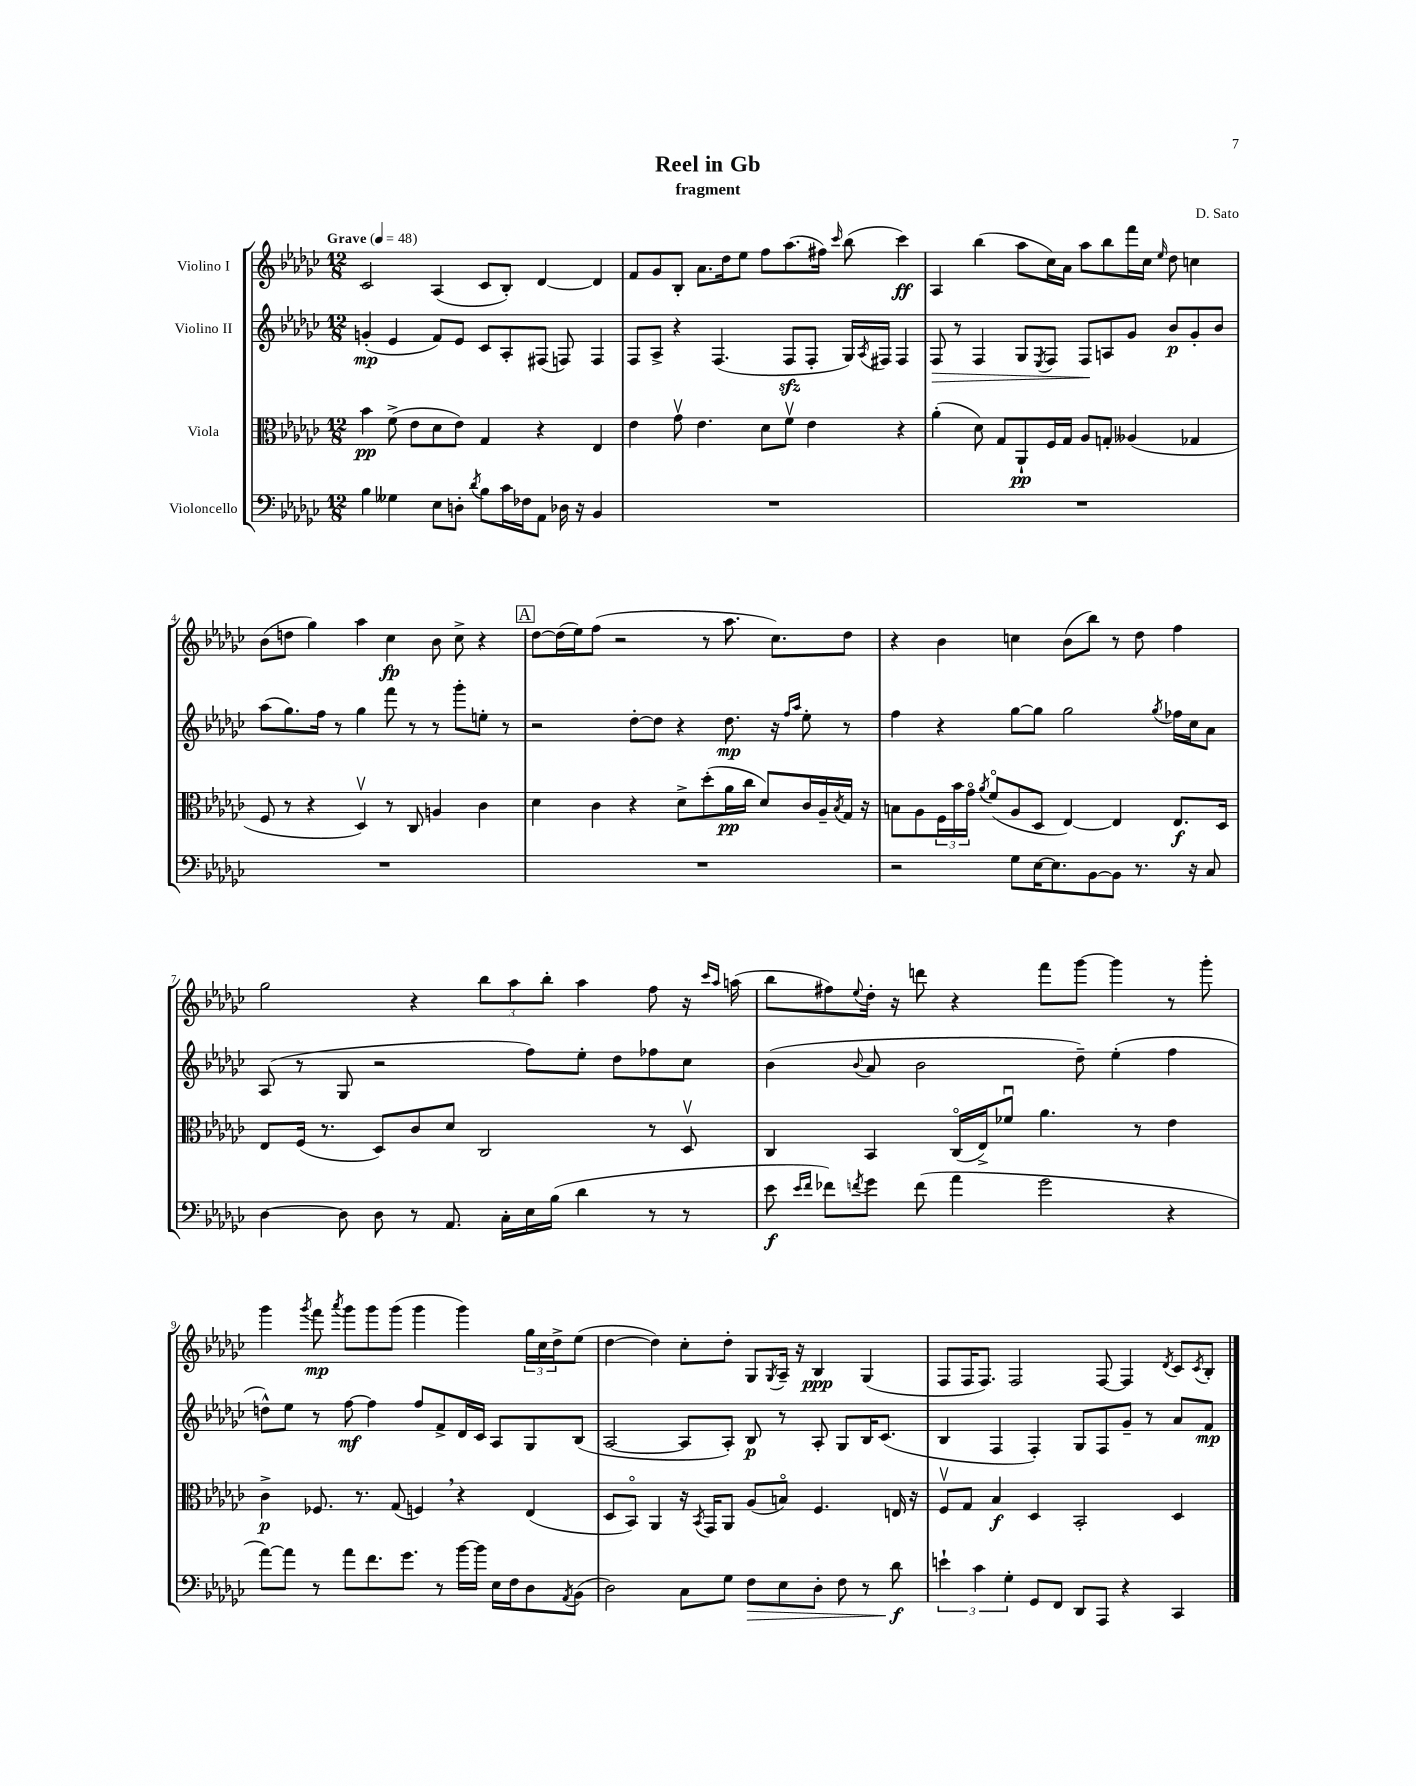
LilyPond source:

\header { title = "Reel in Gb" composer = "D. Sato" subtitle = "fragment" }
<<
\new StaffGroup <<
\new Staff = "s0" \with { instrumentName = "Violino I" } {
    \clef treble \key ges \major \numericTimeSignature \time 12/8 \tempo "Grave" 4 = 48
    ces'2 aes4( ces'8 bes8-.) des'4~ des'4 |
    f'8 ges'8 bes8-. aes'8. des''16 ees''8 f''8 aes''8.( fis''16) \grace { ces'''16 } bes''8( ces'''4\ff) |
    aes4 bes''4( aes''8 ces''16) aes'16 aes''8 bes''8 f'''16 ces''16 \grace { ees''16 } des''8 c''4 |
    bes'8( d''8 ges''4) aes''4 ces''4\fp bes'8 ces''8-> r4 |
    \mark \markup { \box "A" } des''8~ des''16( ees''16) f''8( r2 r8 aes''8. ces''8.) des''8 |
    r4 bes'4 c''4 bes'8( bes''8) r8 des''8 f''4 |
    ges''2 r4 \tuplet 3/2 { bes''8 aes''8 bes''8-. } aes''4 f''8 r16 \grace { ces'''16 aes''16 } a''16( |
    bes''8 fis''8) \appoggiatura { ees''8 } des''16-. r16 d'''8 r4 f'''8 ges'''8~ ges'''4 r8 ges'''8-. |
    ges'''4 \acciaccatura { ges'''8 } f'''8\mp \acciaccatura { aes'''8 } ges'''8 ges'''8 ges'''8( ges'''4 ges'''4) \tuplet 3/2 { ges''16 ces''16 des''16-> } ees''8( |
    des''4~ des''4) ces''8-. des''8-. ges8 \acciaccatura { ges8 } aes16-- r16 bes4\ppp ges4( |
    f8 f16 f8.) f2 f8~ f4 \acciaccatura { des'8 } ces'8 \acciaccatura { ces'8 } bes8-. \bar "|." |
}
\new Staff = "s1" \with { instrumentName = "Violino II" } {
    \clef treble \key ges \major \numericTimeSignature \time 12/8
    g'4-.\mp( ees'4 f'8) ees'8 ces'8 aes8-. fis8( f8) f4 |
    f8 aes8-> r4 f4.( f8\sfz f8-. ges16) \acciaccatura { aes8 } fis16 fis4 |
    f8\> r8 f4 ges8 \acciaccatura { ees8 } f8 f8\! a8 ges'8 bes'8\p ges'8-. bes'8 |
    aes''8( ges''8.) f''16 r8 ges''4 f'''8 r8 r8 ges'''8-. e''8-. r8 |
    \mark \markup { \box "A" } r2 des''8~-. des''8 r4 des''8.\mp r16 \grace { f''16 aes''16 } ees''8-. r8 |
    f''4 r4 ges''8~ ges''8 ges''2 \acciaccatura { ges''8 } fes''16 ces''16 aes'8 |
    aes8( r8 ges8 r2 f''8) ees''8-. des''8 fes''8 ces''8 |
    bes'4( \appoggiatura { bes'8 } aes'8 bes'2 des''8--) ees''4-.( f''4 |
    d''8-^) ees''8 r8 f''8~\mf f''4 f''8 f'8-> des'16 ces'16 aes8 ges8 bes8( |
    aes2~ aes8 aes8-.) bes8\p r8 aes8-. ges8 bes16 ces'8.( |
    bes4 f4 f4-.) ges8 f8 ges'8-- r8 aes'8 f'8\mp \bar "|." |
}
\new Staff = "s2" \with { instrumentName = "Viola" } {
    \clef alto \key ges \major \numericTimeSignature \time 12/8
    bes'4\pp f'8->( ees'8 des'8 ees'8) ges4 r4 ees4 |
    ees'4 ges'8\upbow ees'4. des'8 f'8\upbow ees'4 r4 |
    aes'4-.( des'8) ges8 aes,8-!\pp f16 ges16 aes8 g8-. aeses4( ges4 |
    f8 r8 r4 des4\upbow) r8 ces8 a4 ces'4 |
    \mark \markup { \box "A" } des'4 ces'4 r4 des'8-> des''8-.( aes'16\pp ces''16 des'8) ces'16 aes16-- \acciaccatura { bes8 } ges16 r16 |
    b8 aes8 \tuplet 3/2 { f16 bes'16 ges'16\flageolet } \acciaccatura { aes'8 } f'8\flageolet( aes8 des8 ees4~) ees4 ees8.\f des16 |
    ees8 f16( r8. des8) ces'8 des'8 ces2 r8 des8\upbow |
    ces4 bes,4 ces16\flageolet( ees16->) fes'8\downbow aes'4. r8 ees'4 |
    ces'4->\p fes8. r8. ges8( f4) \breathe r4 ees4( |
    des8 bes,8\flageolet) aes,4 r16 \acciaccatura { bes,8 } ges,16 aes,8 aes8( b8\flageolet) f4. e16 r16 |
    f8\upbow ges8 bes4\f des4 bes,2-. des4 \bar "|." |
}
\new Staff = "s3" \with { instrumentName = "Violoncello" } {
    \clef bass \key ges \major \numericTimeSignature \time 12/8
    bes4 geses4 ees8 d8-. \acciaccatura { des'8 } bes8 ces'16 fes16 aes,8 des16 r16 bes,4 |
    R1. |
    R1. |
    R1. |
    \mark \markup { \box "A" } R1. |
    r2 ges8 ees16~ ees8. bes,8~ bes,8 r8. r16 ces8 |
    des4~ des8 des8 r8 aes,8. ces16-. ees16 bes16( des'4 r8 r8 |
    ees'8\f \grace { ees'16 f'16 } fes'8) \acciaccatura { f'8 } ges'8 f'8( aes'4 ges'2 r4 |
    aes'8~) aes'8 r8 aes'8 f'8. ges'8. r8 bes'16~ bes'16 ees16 f16 des8 \acciaccatura { aes,8 } bes,8( |
    des2) ces8 ges8 f8\> ees8 des8-. f8 r8 des'8\f\! |
    \tuplet 3/2 { e'4-! ces'4 ges4-. } ges,8 f,8 des,8 aes,,8 r4 ces,4 \bar "|." |
}
>>
>>
